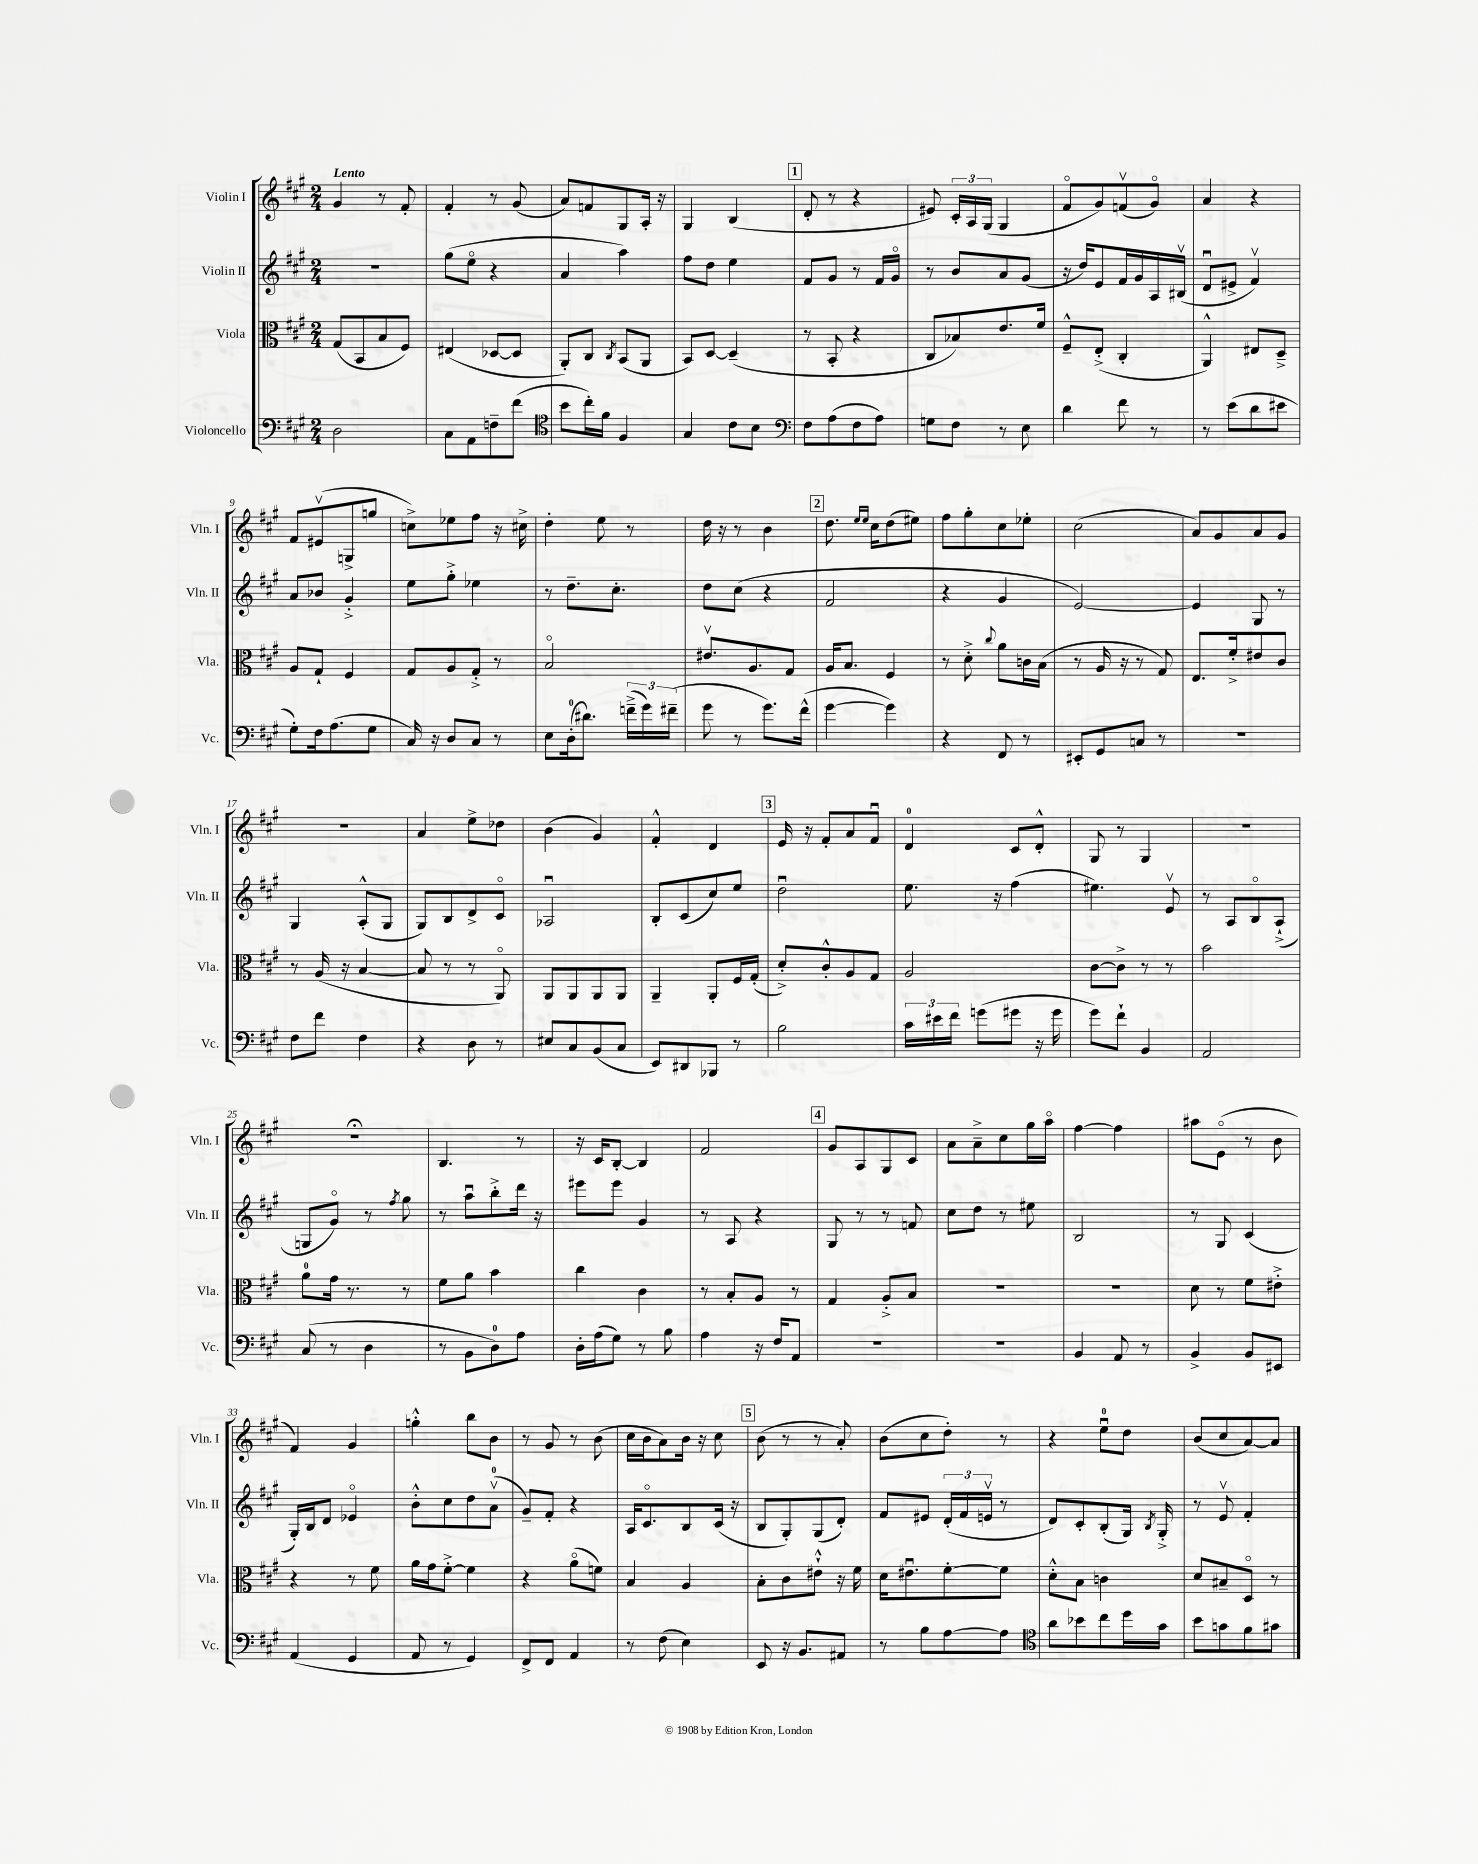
<<
\new StaffGroup <<
\new Staff = "s0" \with { instrumentName = "Violin I" shortInstrumentName = "Vln. I" } {
    \clef treble \key a \major \numericTimeSignature \time 2/4 \tempo "Lento"
    \autoBeamOff gis'4 r8 fis'8-. |
    fis'4-. r8 gis'8( |
    a'8[) f'8 gis8 a16]-. r16 |
    gis4 b4( |
    \mark \markup { \box "1" } d'8-. r8 r4 |
    eis'8) \tuplet 3/2 { cis'16[-. a16 gis16]( } gis4 |
    fis'8[\flageolet gis'8) f'8\upbow( gis'8]\flageolet) |
    a'4 r4 |
    fis'8[ eis'8\upbow( g8-> g''8] |
    c''8[->) ees''8 fis''8] r16 cis''16-> |
    d''4-. e''8 r8 |
    d''16 r16 r8 b'4 |
    \mark \markup { \box "2" } d''8. \grace { e''16[ e''16] } cis''16[ d''8( eis''8]) |
    fis''8[ gis''8-. cis''8 ees''8]-. |
    cis''2( |
    a'8[) gis'8 a'8 gis'8] |
    r2 |
    a'4 e''8[-> des''8] |
    b'4( gis'4) |
    fis'4-.-^ d'4 |
    \mark \markup { \box "3" } e'16 r16 fis'8[-. a'8 fis'8]\downbow |
    d'4-0 cis'8[ d'8]-.-^ |
    gis8 r8 gis4 |
    r2 |
    r2\fermata |
    b4. r8 |
    r16 cis'16[ b8]~-. b4 |
    fis'2 |
    \mark \markup { \box "4" } gis'8[ a8 gis8 cis'8] |
    a'8[ a'8---> cis''8 gis''16 a''16]\flageolet |
    fis''4~ fis''4 |
    ais''8[ e'8]\flageolet( r8 b'8 |
    fis'4) gis'4 |
    g''4-.-^ b''8[ b'8] |
    r8 gis'8 r8 b'8( |
    cis''16[ b'16 a'8) b'16] r16 cis''8 |
    \mark \markup { \box "5" } b'8( r8 r8 a'8-.) |
    b'8[( cis''8 d''8]-.) r8 |
    r4 e''8[-0\downbow d''8] |
    b'8[( cis''8 a'8~) a'8] \bar "|." |
}
\new Staff = "s1" \with { instrumentName = "Violin II" shortInstrumentName = "Vln. II" } {
    \clef treble \key a \major \numericTimeSignature \time 2/4
    \autoBeamOff r2 |
    gis''8[( e''8]\flageolet r4 |
    a'4 a''4) |
    fis''8[ d''8] e''4 |
    \mark \markup { \box "1" } fis'8[ gis'8] r8 fis'16[ gis'16]\flageolet |
    r8 b'8[ a'8 gis'8]( |
    r16 d''16[) e'8 fis'16 gis'16 a16 bis16]\upbow( |
    d'8[\downbow eis'8]-> fis'4\upbow) |
    a'8[ bes'8] gis'4-.-> |
    e''8[ gis''8]-.-> ees''4 |
    r8 d''8.[-- cis''8.]-. |
    d''8[ cis''8]( r4 |
    \mark \markup { \box "2" } fis'2 |
    r4 gis'4 |
    e'2~) |
    e'4 gis8 r8 |
    gis4 a8[-.-^( gis8] |
    gis8[) b8 d'8-> cis'8]\flageolet |
    aes2\downbow |
    b8[-. cis'8( cis''8) e''8] |
    \mark \markup { \box "3" } d''2\downbow |
    e''8. r16 fis''4( |
    eis''4.) e'8\upbow |
    r8 a8[ b8\flageolet a8]-!->( |
    g8[ gis'8]\flageolet) r8 \acciaccatura { fis''8 } gis''8 |
    r8 a''8[\downbow b''8-.-> d'''16] r16 |
    eis'''8[ eis'''8] gis'4 |
    r8 a8 r4 |
    \mark \markup { \box "4" } gis8 r8 r8 f'8 |
    cis''8[ d''8] r8 eis''8 |
    b2 |
    r8 gis8 cis'4( |
    gis16[-.) b16 d'8] ees'4\flageolet |
    b'8[-.-^ cis''8 d''8 a'8]-0\upbow( |
    gis'8[--) fis'8]-. r4 |
    a16[ cis'8.\flageolet b8 cis'16]( r16 |
    \mark \markup { \box "5" } b8[ gis8-.) gis8( d'8]-.) |
    fis'8[ eis'8] \tuplet 3/2 { d'16[-.( fis'16 e'16]\upbow } r8 |
    d'8[) cis'8-. b8-.( gis16]) \acciaccatura { b8 } gis16-.-> |
    r8 e'8\upbow fis'4-. \bar "|." |
}
\new Staff = "s2" \with { instrumentName = "Viola" shortInstrumentName = "Vla." } {
    \clef alto \key a \major \numericTimeSignature \time 2/4
    \autoBeamOff gis8[( b,8 b8 fis8]) |
    eis4( des8[~ des8] |
    a,8[-.) cis8] \acciaccatura { cis8 } b,8[( a,8] |
    b,8[) d8]~ d4--( |
    \mark \markup { \box "1" } r8 b,8-. r4 |
    cis8[ bes8) e'8. fis'16] |
    fis8[---^ e8]-.->( cis4-. |
    a,4-^) eis8[ d8]---> |
    a8[ gis8]-! fis4 |
    gis8[ a8 gis8]-.-> r8 |
    b2\flageolet |
    eis'8.[\upbow a8. gis8] |
    \mark \markup { \box "2" } a16[ b8.] fis4 |
    r8 d'8-.-> \appoggiatura { cis''8 } a'8[ c'16 b16]( |
    r8 a16 r16 r8 gis8) |
    e8.[ fis'16-.-> eis'8 cis'8] |
    r8 a16( r16 b4~ |
    b8 r8 r8 a,8\flageolet) |
    a,8[ a,8 a,8 a,8] |
    a,4-- a,8[-. fis16 gis16]-.( |
    \mark \markup { \box "3" } d'8[-.->) cis'8-.-^ a8 gis8] |
    a2 |
    cis'8[~ cis'8]-> r8 r8 |
    b'2 |
    a'8[-0 gis'16] r8. r8 |
    fis'8[ a'8] b'4 |
    cis''4 cis'4 |
    r8 b8[-. a8] r8 |
    \mark \markup { \box "4" } gis4 a8[-.-> b8] |
    R2 |
    R2 |
    d'8 r8 fis'8[ eis'8]-.-> |
    r4 r8 fis'8 |
    a'16[ gis'16 fis'8]~-.-> fis'4 |
    r4 a'8[\flageolet( f'8]) |
    b4 a4 |
    \mark \markup { \box "5" } b8[-. cis'8 eis'8]-!-^ r16 fis'16 |
    d'16[ eis'8.\downbow fis'8~-. fis'8] |
    d'8[-.-^ b8] c'4 |
    d'8[ bis8-- d8]\flageolet r8 \bar "|." |
}
\new Staff = "s3" \with { instrumentName = "Violoncello" shortInstrumentName = "Vc." } {
    \clef bass \key a \major \numericTimeSignature \time 2/4
    \autoBeamOff d2 |
    cis8[ a,8 f8-- fis'8]( |
    \clef tenor b'8[ cis''16-.) fis'16] fis4 |
    gis4 cis'8[ b8] |
    \mark \markup { \box "1" } \clef bass fis8[ a8( fis8 a8]) |
    g8[ fis8] r8 e8 |
    d'4 fis'8 r8 |
    r8 e'8[( d'8 eis'8] |
    gis8[-.) fis16 a8.( gis8] |
    cis16) r16 d8[ cis8] r8 |
    e8[ d16-0-.( dis'8.]) \tuplet 3/2 { f'16[--->( gis'16) fis'16]--( } |
    gis'8 r8 gis'8.[) fis'16]-^( |
    \mark \markup { \box "2" } gis'4~ gis'4) |
    r4 fis,8 r8 |
    eis,8[-. gis,8 c8] r8 |
    R2 |
    fis8[ fis'8] fis4 |
    r4 d8 r8 |
    eis8[ cis8 b,8( cis8] |
    e,8[) dis,8 bes,,8] r8 |
    \mark \markup { \box "3" } b2 |
    \tuplet 3/2 { cis'16[ eis'16 fis'16] } g'8[( gis'8] r16 gis'16 |
    gis'8[) fis'8]-! b,4 |
    a,2 |
    cis8( r8 d4 |
    r8 b,8[ d8-0) a8] |
    d16[-. a16( gis8]) r8 b8 |
    a4 r16 fis16[ a,8] |
    \mark \markup { \box "4" } R2 |
    R2 |
    b,4 a,8 r8 |
    b,4-> b,8[ eis,8] |
    a,4( gis,4 |
    a,8 r8 gis,4) |
    fis,8[-> fis,8] a,4 |
    r8 fis8( e4) |
    \mark \markup { \box "5" } e,8 r16 b,8.[ ais,8] |
    r8 b8[ a8~ a8] |
    \clef tenor a'8[ bes'8 cis''8 d''16 gis'16] |
    b'8[ g'8 fis'8 gis'8] \bar "|." |
}
>>
>>
